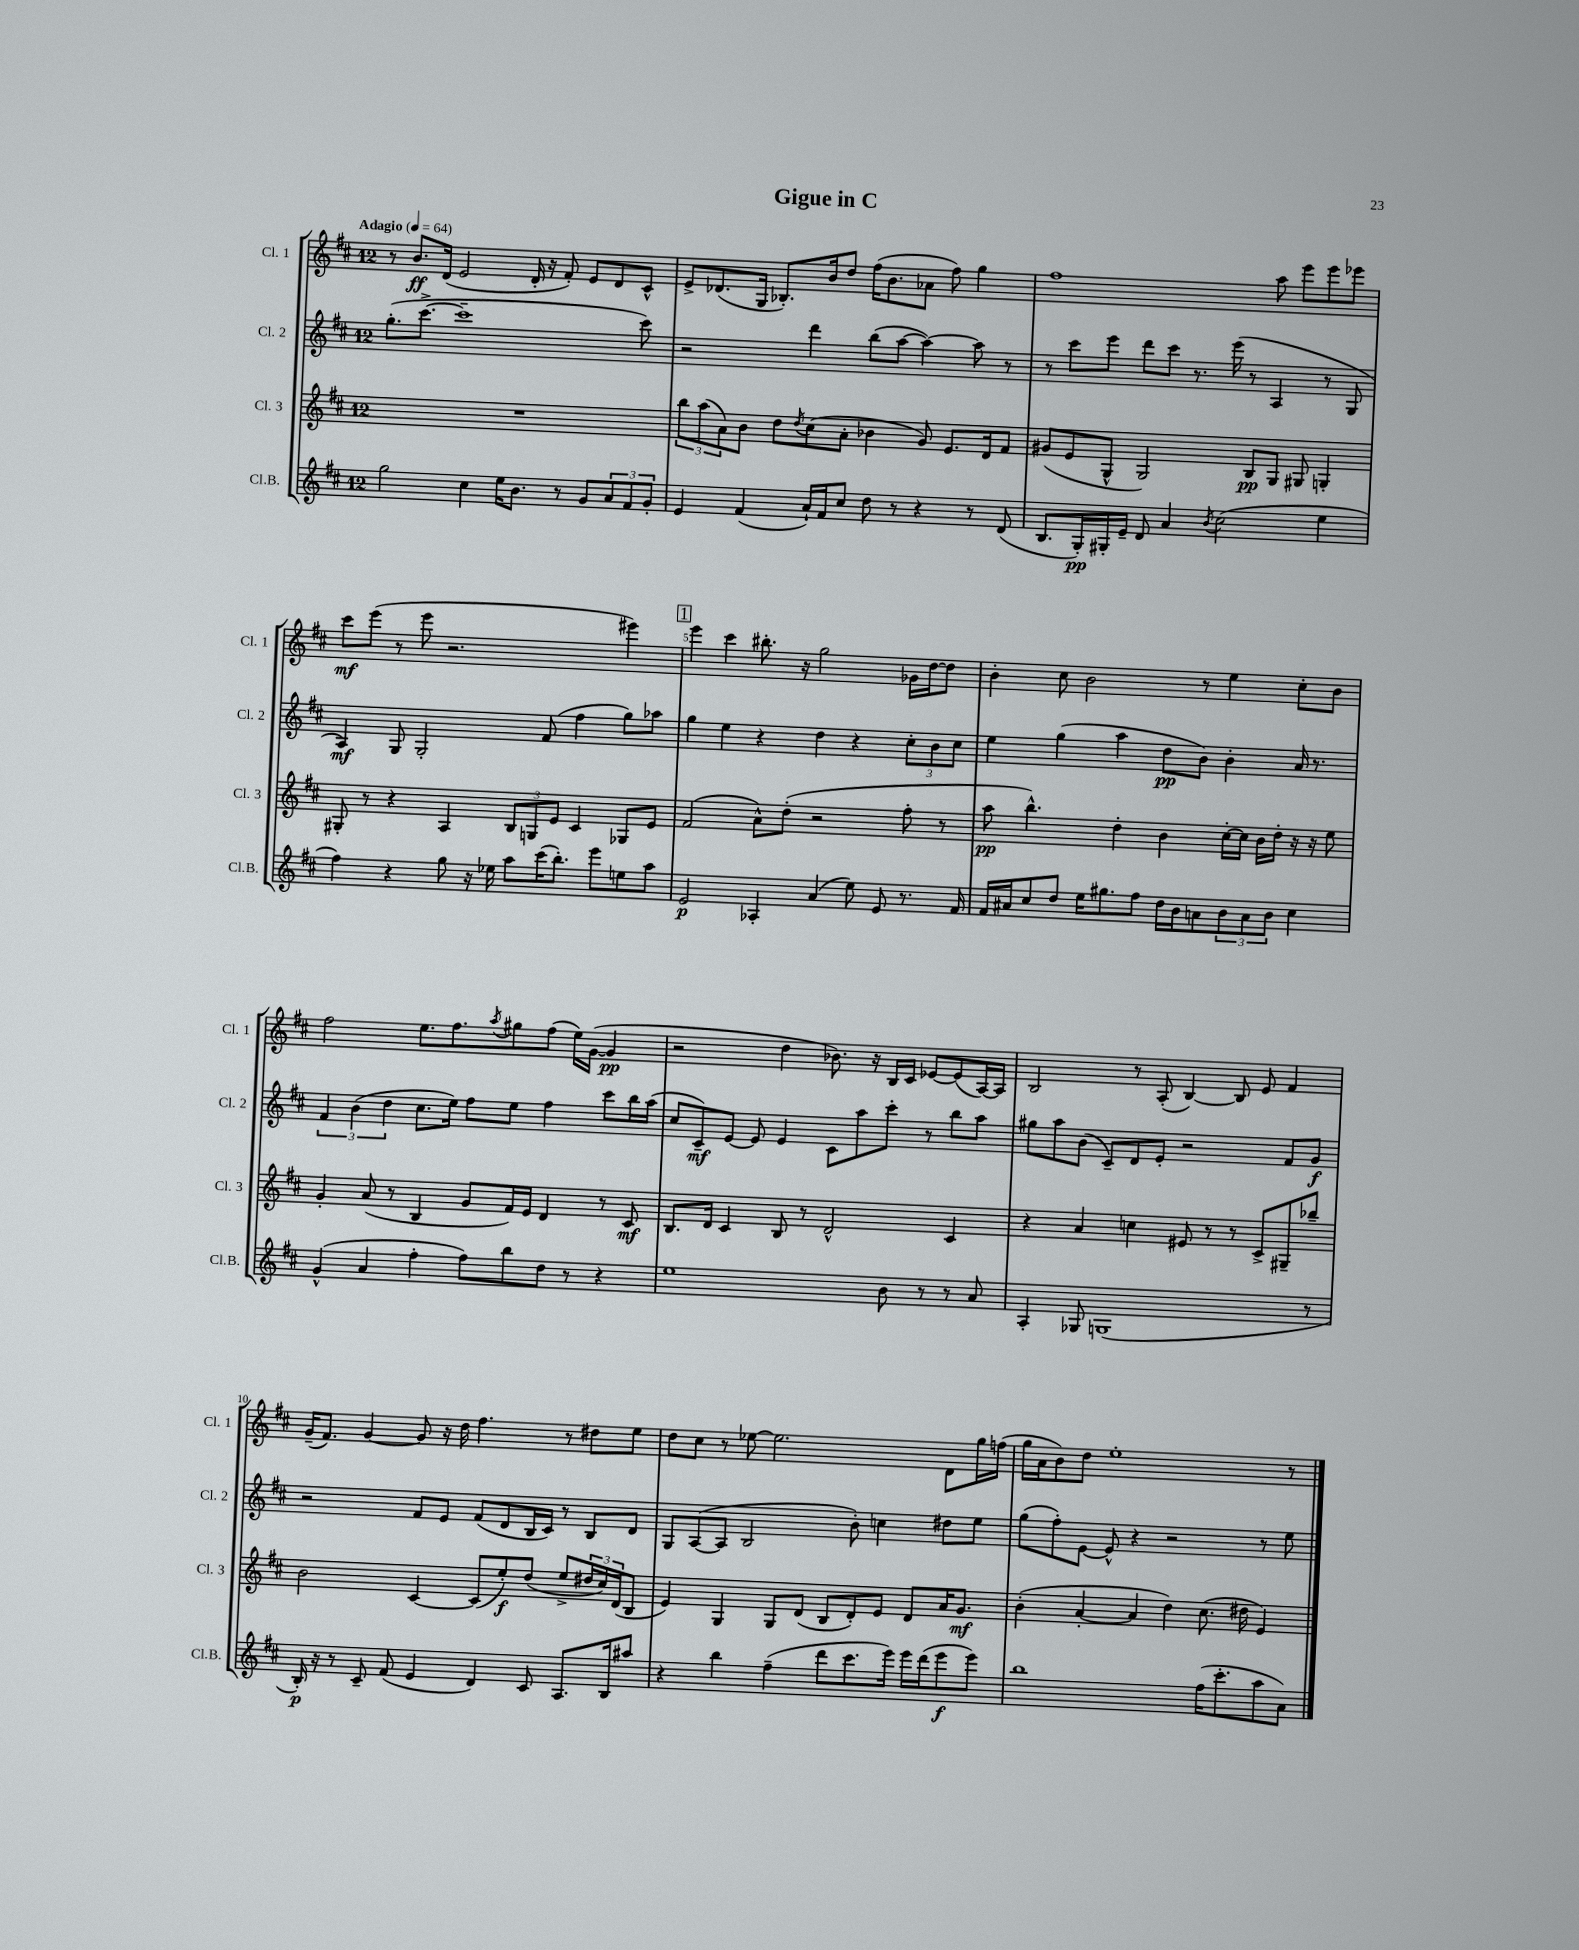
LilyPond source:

\header { title = "Gigue in C" }
<<
\new StaffGroup <<
\new Staff = "s0" \with { instrumentName = "Cl. 1" shortInstrumentName = "Cl. 1" } {
    \clef treble \key d \major \once \override Staff.TimeSignature.style = #'single-digit \time 12/8 \tempo "Adagio" 4 = 64
    r8 b'8.\ff d'16( e'2 d'16-. r16 fis'8-.) e'8 d'8 cis'8-^ |
    e'8-> des'8.( g16 bes8.-.) b'16 d''8 fis''16( b'8. aes'8 fis''8) g''4 |
    fis''1 a''8 e'''8 e'''8 ees'''8 |
    cis'''8\mf e'''8( r8 e'''8 r2. eis'''4) |
    \mark \markup { \box "1" } e'''4 cis'''4 bis''8.-. r16 g''2 ges'16 d''16~ d''8 |
    b'4-. cis''8 b'2 r8 e''4 cis''8-. b'8 |
    fis''2 e''8. fis''8. \acciaccatura { a''8 } gis''8 fis''8( e''16) g'16~( g'4\pp |
    r2 d''4 bes'8.) r16 b16 cis'16 ees'8~ ees'8( a16~) a16 |
    b2 r8 a8-.( b4~) b8 e'8 fis'4 |
    g'16--( fis'8.) g'4~ g'8 r16 d''16 fis''4. r8 dis''8 e''8 |
    d''8 cis''8 r8 ees''8~ ees''2. d'8 g''16 f''16( |
    g''16 a'16 b'8) d''8 e''1-. r8 \bar "|." |
}
\new Staff = "s1" \with { instrumentName = "Cl. 2" shortInstrumentName = "Cl. 2" } {
    \clef treble \key d \major \once \override Staff.TimeSignature.style = #'single-digit \time 12/8
    g''8.-.( cis'''8.~-> cis'''1-- cis'''8) |
    r2 d'''4 b''8( a''8~ a''4~) a''8 r8 |
    r8 cis'''8 e'''8 d'''8 cis'''8 r8. e'''16( r8 a4 r8 g8 |
    a4\mf) g8 g2-. fis'8( fis''4 g''8) aes''8 |
    \mark \markup { \box "1" } g''4 e''4 r4 d''4 r4 \tuplet 3/2 { cis''8-. b'8 cis''8 } |
    e''4 g''4( a''4 d''8\pp b'8) b'4-. a'16 r8. |
    \tuplet 3/2 { fis'4 b'4( d''4 } cis''8. e''16) fis''8 e''8 fis''4 cis'''8 b''16 a''16( |
    cis''8 cis'8--\mf) e'8~ e'8 e'4 cis'8 a''8 cis'''8-. r8 b''8 a''8 |
    gis''8 a''8 b'8( cis'8--) d'8 e'8-. r2 fis'8 g'8\f |
    r2 fis'8 e'8 fis'8( d'8 b16 cis'16) r8 b8 d'8 |
    g8 a8~( a8 b2 b'8-.) c''4 dis''8 e''8 |
    g''8( fis''8-.) e'8~ e'8-^ r4 r2 r8 e''8 \bar "|." |
}
\new Staff = "s2" \with { instrumentName = "Cl. 3" shortInstrumentName = "Cl. 3" } {
    \clef treble \key d \major \once \override Staff.TimeSignature.style = #'single-digit \time 12/8
    R1. |
    \tuplet 3/2 { b''8 a''8( a'8) } b'8 d''8 \acciaccatura { d''8 } cis''8( a'8-. bes'4 g'8) e'8. d'16 fis'8 |
    gis'8( e'8 g8-^ g2) b8\pp g8 gis8 g4-. |
    gis8-. r8 r4 a4 \tuplet 3/2 { b8 g8 e'8 } cis'4 ges8 e'8 |
    \mark \markup { \box "1" } fis'2( a'8-^) d''8-.( r2 fis''8-. r8 |
    a''8\pp b''4.-^) d''4-. b'4 cis''16~-. cis''16 b'16 d''16-. r16 r16 e''8 |
    g'4-. a'8( r8 b4 g'8 fis'16) e'16 d'4 r8 cis'8\mf |
    b8. d'16 cis'4 b8 r8 d'2-^ cis'4 |
    r4 a'4 c''4 eis'8 r8 r8 cis'8-> gis8-- bes''8-- |
    b'2 cis'4~ cis'8( e''8-.\f) d''8( e''8-> \tuplet 3/2 { dis''16 cis''16) d'16( } b8 |
    e'4) g4 g8 d'8( b8 d'8-.) e'8 d'8 a'16 g'8.\mf |
    b'4-.( a'4~-. a'4 d''4) cis''8.( dis''16 e'4) \bar "|." |
}
\new Staff = "s3" \with { instrumentName = "Cl.B." shortInstrumentName = "Cl.B." } {
    \clef treble \key d \major \once \override Staff.TimeSignature.style = #'single-digit \time 12/8
    g''2 cis''4 e''16 b'8. r8 g'8 \tuplet 3/2 { a'8 fis'8 g'8-. } |
    e'4 fis'4( a'16-!) fis'16 cis''8 d''8 r8 r4 r8 d'8( |
    b8. g16-.\pp) gis16-. e'16-- d'8 a'4 \acciaccatura { b'8 } cis''2( e''4 |
    fis''4) r4 g''8 r16 ees''16 a''8 cis'''16( b''8.-.) e'''8 e''8 a''8 |
    \mark \markup { \box "1" } e'2\p aes4-. a'4( e''8) e'8 r8. fis'16 |
    fis'16 ais'16 cis''8 d''8 e''16 gis''8. fis''8 d''16 b'16 a'8 \tuplet 3/2 { b'8 a'8 b'8 } cis''4 |
    g'4-^( a'4 fis''4-. fis''8) b''8 d''8 r8 r4 |
    e''1 b'8 r8 r8 a'8 |
    a4-. ges8 g1( r8 |
    b16-.\p) r16 r8 cis'8-- fis'8( e'4 d'4) cis'8 a8. b16 ais''8 |
    r4 b''4 fis''4--( d'''8 cis'''8. e'''16) e'''16 d'''16( e'''8\f e'''8) |
    b''1 fis''16( cis'''8.-. a''8 a'8) \bar "|." |
}
>>
>>
\layout { \context { \Score \override BarNumber.break-visibility = ##(#f #t #t) barNumberVisibility = #(every-nth-bar-number-visible 5) } }
